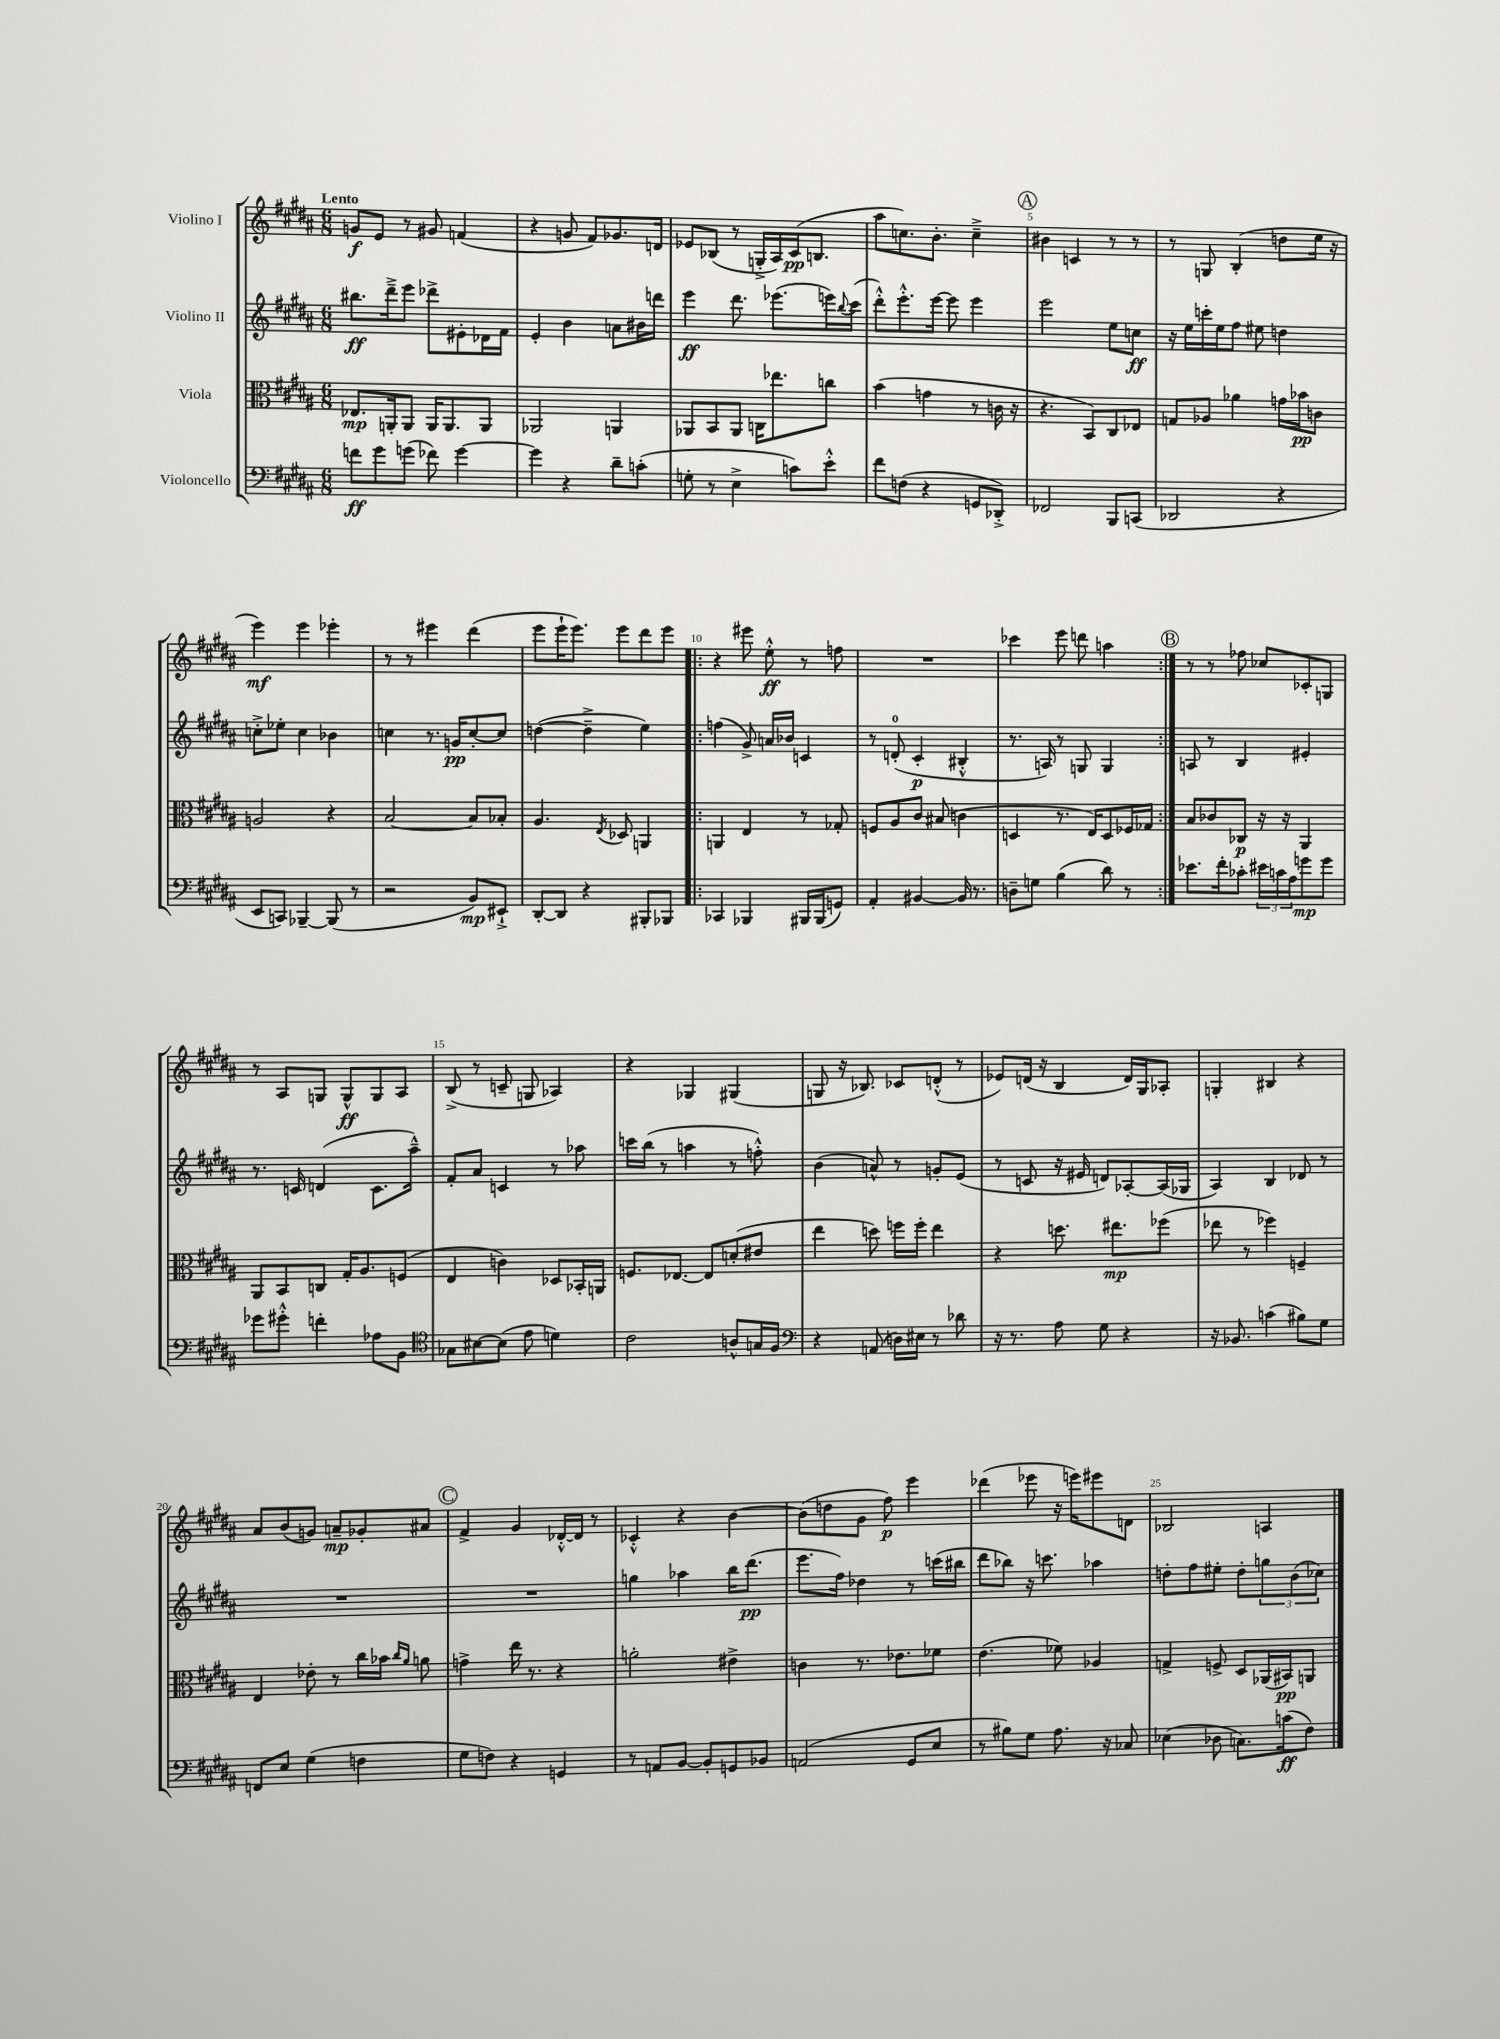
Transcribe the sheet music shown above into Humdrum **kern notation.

**kern	**kern	**kern	**kern
*staff4	*staff3	*staff2	*staff1
*clefF4	*clefC3	*clefG2	*clefG2
*k[f#c#g#d#a#]	*k[f#c#g#d#a#]	*k[f#c#g#d#a#]	*k[f#c#g#d#a#]
*M6/8	*M6/8	*M6/8	*M6/8
8f	8.E-	8.bb#	8g
8g#	.	.	8e
.	16AA'	16ddd#~^	.
(8g	8AA	8eee	8r
8f-)	16AA	8ddd-^	8g#
.	8.AA	.	.
[4g	.	8e#'	(4f
.	8AA	16d-	.
.	.	16f#	.
=	=	=	=
4g]	2AA-	4e'	4r
4r	.	4b	8g
.	.	.	8f#)
8d#~	4AA	8a	8.g-
(8c'	.	16b#	.
.	.	16ddd	16d
=	=	=	=
8G'	8AA-	4eee	8e-
8r	8BB	.	(8B-
4E^	8AA-	8.ddd#	8r
.	16C	.	16G'^
.	8.ee-	(8.eee-	16A#)
8c)	.	.	(16c#
.	.	.	8.B
8e'^^	8cc	16eee)	.
.	.	8qqbb	.
.	.	(16ccc#	.
=	=	=	=
8f#	(4b	8ddd#'^^)	8aa#
(8F	.	8.eee'^^	8.cc)
4r	4g	.	.
.	.	[16eee	8.b'
.	.	8eee]	.
8GG	8r	4eee	4cc~^
8DD-'^)	16c	.	.
.	16r	.	.
=	=	=	=
2FF-	4.r	2eee	4b#
.	.	.	4c
.	8BB)	.	.
8BBB	8C#	8ee	8r
(8CC	8E-	8cc	8r
=	=	=	=
2DD-	8G	16r	8r
.	.	16ee	.
.	8A-	16ccc'	8G
.	.	16ee	.
.	4a-	8ff#	(4B'
.	.	8ee#	.
4r	16g	4dd	8dd
.	16b-	.	.
.	8c	.	16ee
.	.	.	16r
=	=	=	=
8EE	2A	8cc'^	4eee)
8CC)	.	8ee-'	.
[4BBB-~	.	4cc	4eee
(8BBB-]	4r	4b-	4eee-'
8r	.	.	.
=	=	=	=
2r	[2B	4cc	8r
.	.	.	8r
.	.	8.r	4eee#
.	.	16g	.
8BB)	8B]	[8cc'	(4ddd#
8EE#`^	8B-'	8cc]	.
=	=	=	=
[8DD#'	4.A#	([4dd	8eee
8DD#]	.	.	16eee`
.	.	.	8.eee)
4r	.	4dd~^]	.
.	8qE	.	.
.	8D-	.	8eee
8BBB#'	4AA	4ee)	8ddd#
8BBB-	.	.	8eee
=!|:	=!|:	=!|:	=!|:
4CC-	4AA	(4ff	4r
4BBB-	4E	8g#^)	8eee#
.	.	16a	8ee'^^
.	.	16b-	.
16BBB#	8r	4c	8r
(16BBB#	.	.	.
8GG)	8G-'	.	8ff
=	=	=	=
4AA#'	8F	8r	2.r
.	8A#	(8d'	.
[4BB#	8c#	4c#'	.
.	(8B#	.	.
16BB#]	4c	4B#'^^	.
8.r	.	.	.
=	=	=	=
8D~	4D	8.r	4ccc-
8G	.	.	.
.	.	16A)	.
(4B	8.r	8r	8eee
.	.	8G	8ddd
.	16E)	.	.
8d#)	8D	4G	4aa
8r	16F-	.	.
.	16G-	.	.
=:|!	=:|!	=:|!	=:|!
8.e-	8B	8A	8r
.	8c-	8r	8r
16f#'	.	.	.
8c-'	8C-	4B	8ff-
24e#	16r	.	8cc-
24c	.	.	.
.	16r	.	.
24A#	.	.	.
8g	4AA#	4e#'	8c-'
8g	.	.	8G
=	=	=	=
8g-	8AA#	8.r	8r
8g#'^^	8BB	.	8A#
.	.	16c	.
4f'	8C	(4d	8G
.	16G#'	.	8G^^
.	8.A#	.	.
8A-	.	8.c	8G
8BB	(8F	.	8A#
.	.	16aa#~^^)	.
=	=	=	=
*clefC4	*	*	*
8G-	4E	8f#'	(8B^
[8B#	.	8a#	8r
(8B#]	4c)	4c	8c~
8e	.	.	8G
4d)	8D-	8r	4A-)
.	16BB-'	8aa-	.
.	16AA	.	.
=	=	=	=
2c#	8.F	16ccc	4r
.	.	(16bb	.
.	.	8r	.
.	[8.E-	.	.
.	.	4aa	4G-
.	8E-]	.	.
8A^^	(8d'	8r	(4G#
16G	8e#	8ff'^^)	.
16F#	.	.	.
=	=	=	=
*clefF4	*	*	*
4r	4ee	(4b	8G
.	.	.	16r
.	.	.	8.B-)
(8AA	8dd)	8a^^)	.
16D)	16ff	8r	8c-
16E#	16ff'	.	.
8r	4ee	8g'	(8d'^^
8d-	.	(8e	8r
=	=	=	=
16r	4r	8r	8e-)
8.r	.	.	.
.	.	8c	(16d
.	.	.	16r
8A#	8.dd	16r	4B
.	.	16e#	.
8G#	.	8d)	.
.	8.ee#	.	.
4r	.	[8A-'	16d)
.	.	.	16G#
.	(8ff-	(16A-]	8A-'
.	.	16G-	.
=	=	=	=
16r	8ee-	4A#)	4G'
8.BB-	.	.	.
.	8r	.	.
(4c	4ff-)	4B	4B#
8B#)	4F~	8d-	4r
8G#	.	8r	.
=	=	=	=
8FF	4E	2.r	8a#
8E	.	.	(8b
(4G#	8e-'	.	8g)
.	8r	.	8a~
4F	16cc#	.	8g-'
.	16b-	.	.
.	16qqcc#	.	.
.	16qqa#	.	.
.	8a	.	8a#
=	=	=	=
8G#	4g^	2.r	4f#^
8F)	.	.	.
4r	16ee	.	4g#
.	8.r	.	.
4GG	4r	.	[16d-'^^
.	.	.	16d-]
.	.	.	8r
=	=	=	=
8r	2a'	4gg	4c-'^^
8AA	.	.	.
[8BB	.	4aa-	4r
8BB']	.	.	.
8GG	4e#^	16bb	[4b
.	.	(8.ddd#	.
8BB-	.	.	.
=	=	=	=
(2AA	4c	8.eee	(8b]
.	.	.	8dd
.	.	16ff#)	.
.	8.r	4dd-	8g#
.	.	.	8ff#)
.	8.e-	.	.
8GG#	.	8r	4eee
8E	8f-	(16ccc	.
.	.	16bb#	.
=	=	=	=
8r	(4.e	8ddd#	(4ddd-
8B#)	.	8bb-)	.
8G#	.	16r	8eee-
.	.	8.ccc	.
8.A#	8f-)	.	16r
.	.	.	16eee)
.	4A-	4aa-	8eee#
16r	.	.	.
8C-	.	.	8d
=	=	=	=
(4E-	4G^	8dd'	2B-
.	.	8ff#	.
8D-	8F^	8ee#'	.
8.C)	8D#	8dd'	.
.	(16AA-	12gg	4A
(16c	16BB#)	.	.
.	.	(12b	.
8F#)	8AA	.	.
.	.	12cc-)	.
==	==	==	==
*-	*-	*-	*-
